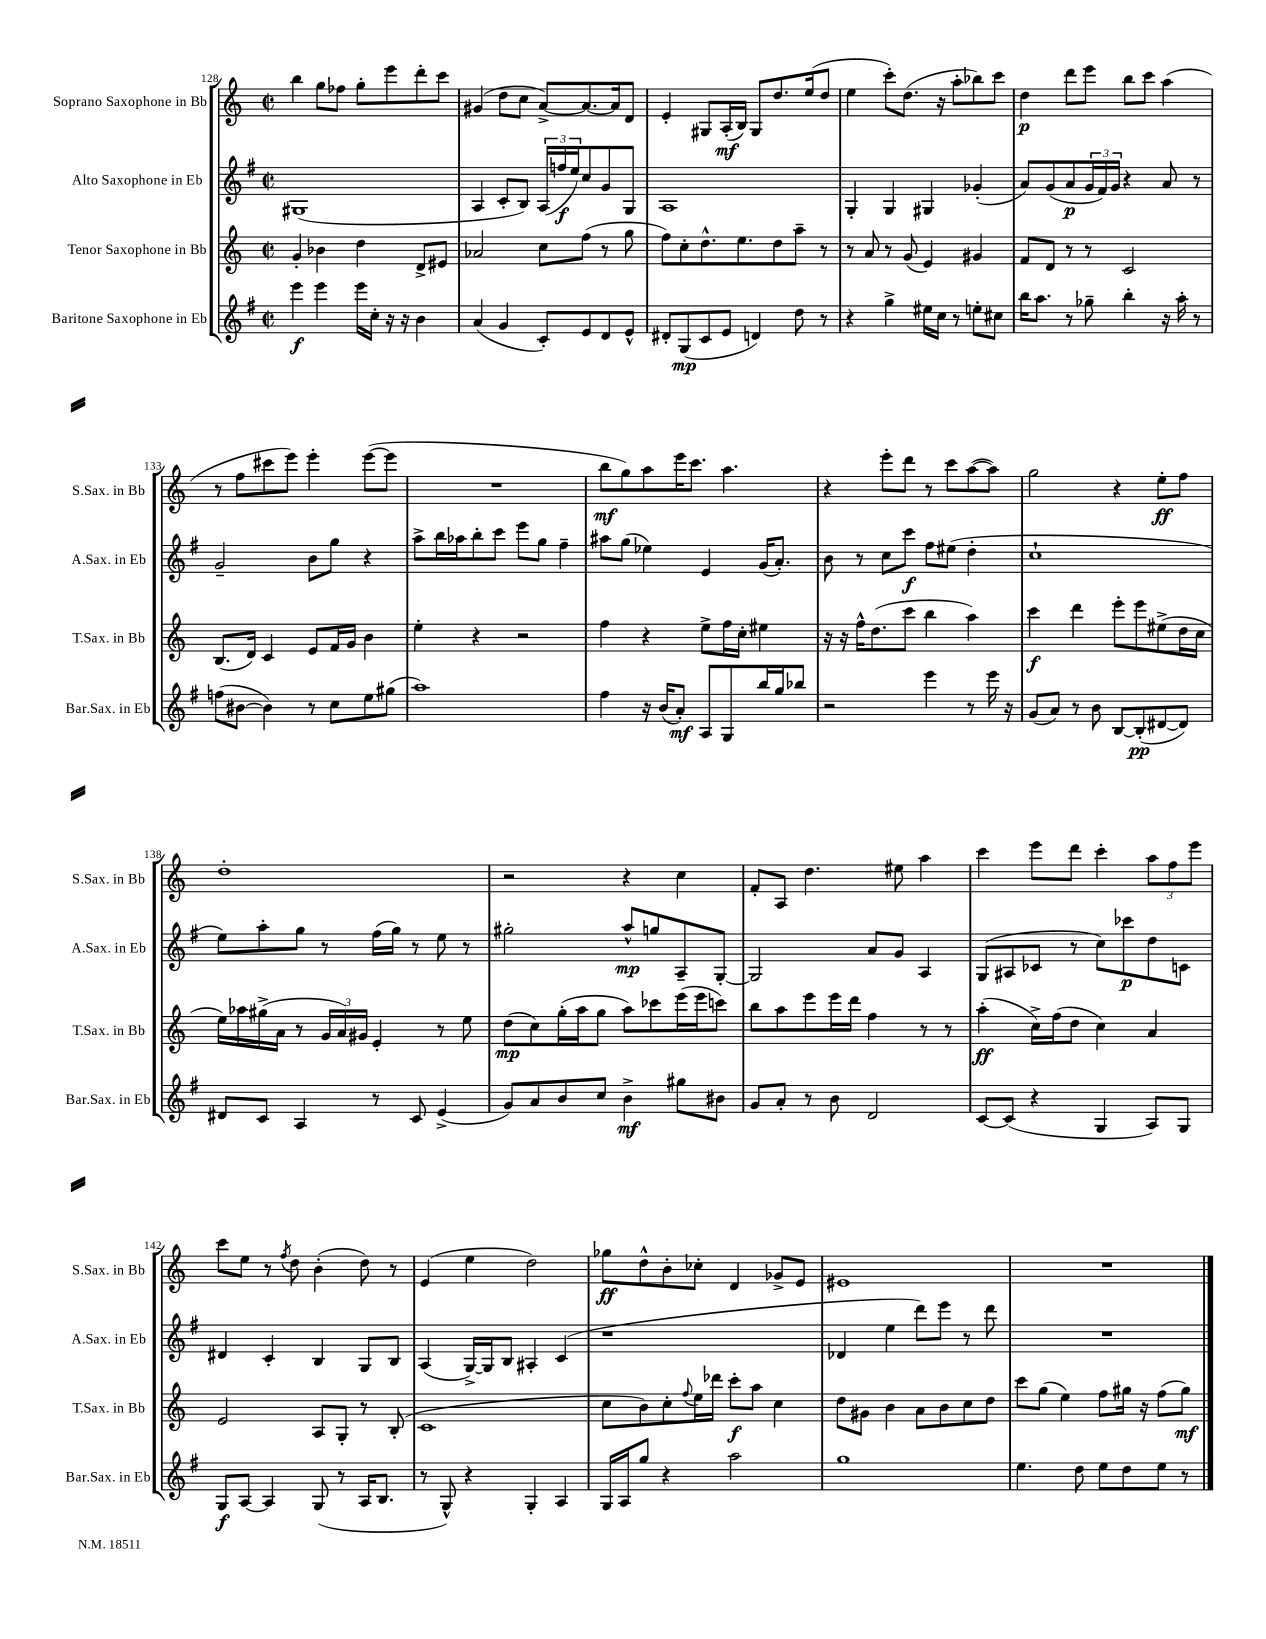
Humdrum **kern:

**kern	**kern	**kern	**kern
*staff4	*staff3	*staff2	*staff1
*clefG2	*clefG2	*clefG2	*clefG2
*k[f#]	*k[]	*k[f#]	*k[]
*M2/2	*M2/2	*M2/2	*M2/2
*met(c|)	*met(c|)	*met(c|)	*met(c|)
4eee\	4g'/	(1G#	4bb\
4eee\	4b-\	.	8gg\L
.	.	.	8ff-\J
16eee\LL	4dd\	.	8gg'\L
16cc'\JJ	.	.	.
16r	.	.	8eee\
16r	.	.	.
4b\	8d^/L	.	8ddd'\
.	8e#/J	.	8ccc\J
=	=	=	=
(4a/	2a-/	4A/	(4g#/
4g/	.	8c'/L	8dd\L
.	.	8B/J)	8cc\J
8c'/L)	8cc\L	(24A/LL	[8a^/L)
.	.	24ff/	.
.	.	24ee/J)	.
8e/	(8ff\J	8cc/	8.a/_
8d/	8r	8g/	.
.	.	.	16a/]k
8e^^/J	8gg\	8G/J	8d/J
=	=	=	=
8d#'/L	8ff\L)	1A	4e'/
(8G/	8cc'\	.	.
8c/	8.dd^^\	.	8G#/L
8e/J	.	.	(16A'/L
.	8.ee\	.	16B/JJ)
4d/)	.	.	8G#/L
.	8dd\	.	8.dd/
8dd\	8aa~\J	.	.
.	.	.	(16ee/k
8r	8r	.	8dd/J
=	=	=	=
4r	8r	4G'/	4ee\
.	8a/	.	.
4gg^\	8r	4G/	8ccc'\L)
.	(8g/	.	(8.dd\J
16ee#\LL	4e/)	4G#/	.
16cc\JJ	.	.	16r
8r	.	.	8aa'\L
8ee'\L	4g#/	(4g-'/	8bb-\)
8cc#\J	.	.	8ccc\J
=	=	=	=
16bb\LK	8f/L	8a/L)	4dd\
8.aa\J	.	.	.
.	8d/J	(8g/	.
8r	8r	8a/	8ddd\L
8gg-~\	8r	24g/L	8eee\J
.	.	24f#/)	.
.	.	24g/JJ	.
4bb'\	2c/	4r	8bb\L
.	.	.	8ccc\J
16r	.	8a/	(4aa\
16aa'\	.	.	.
8r	.	8r	.
=	=	=	=
(8ff\L	(8.B/L	2g~/	8r
[8b#\J	.	.	8ff\L
.	16d/Jk)	.	.
4b#\])	4c/	.	8ccc#\
.	.	.	8eee\J)
8r	8e/L	8b\L	4eee'\
8cc\L	16f/L	8gg\J	.
.	16g/JJ	.	.
8ee\	4b\	4r	([8eee\L
(8gg#\J	.	.	8eee\]J
=	=	=	=
1aa)	4ee'\	8aa^\L	1r
.	.	16bb\L	.
.	.	16aa-\J	.
.	4r	8bb'\	.
.	.	8ccc\J	.
.	2r	8eee\L	.
.	.	8gg\J	.
.	.	4ff#~\	.
=	=	=	=
4ff#\	4ff\	8aa#\L	8bb\L
.	.	(8gg\J	8gg\)
16r	4r	4ee-\)	8aa\
(16b/LK	.	.	.
8a'/J)	.	.	16eee\K
.	.	.	8.ccc\J
8A/L	8ee^\L	4e/	.
8G/	16ff\L	.	4.aa\
.	16cc'\JJ	.	.
16bb/L	4ee#\	(16g/LK	.
16gg/J	.	8.a'/J)	.
8bb-/J	.	.	.
=	=	=	=
2r	16r	8b\	4r
.	16r	.	.
.	16ff^^\LK	8r	.
.	(8.dd\	.	.
.	.	8cc\L	8eee'\L
.	8ccc\J	8ccc\J	8ddd\J
4eee\	4bb\	8ff#\L	8r
.	.	(8ee#\J	8ccc\L
8r	4aa\)	4dd'\	([8aa\
16eee\	.	.	8aa\]J)
16r	.	.	.
=	=	=	=
(8g/L	4ccc\	1cc`	2gg\
8a/J)	.	.	.
8r	4ddd\	.	.
8b\	.	.	.
[8B/L	8eee'\L	.	4r
(8B'/]	8eee\	.	.
[8d#/	(8ee#^\	.	8ee'\L
8d#/]J)	16dd\L	.	8ff\J
.	16cc\JJ	.	.
=	=	=	=
8d#/L	16ee\LL)	8ee\L)	1dd'
.	16aa-\	.	.
8c/J	(16gg#^\	8aa'\	.
.	16a\JJ	.	.
4A/	8r	8gg\J	.
.	24g/LL	8r	.
.	24a/)	.	.
.	24g#/JJ	.	.
8r	4e'/	(16ff#\LL	.
.	.	16gg\JJ)	.
8c/	.	8r	.
(4e^/	8r	8ee\	.
.	8ee\	8r	.
=	=	=	=
8g/L)	(8dd\L	2gg#'\	2r
8a/	8cc\)	.	.
8b/	(16gg'\L	.	.
.	16aa\J	.	.
8cc/J	8gg\J	.	.
4b^\	8aa\L)	8aa^^/L	4r
.	8ccc-\	8gg/	.
8gg#\L	(16eee\L	8A~/	4cc\
.	16eee\J	.	.
8b#\J	8ccc\J)	[8G'/J	.
=	=	=	=
8g/L	8bb\L	2G/]	8f'/L
8a'/J	8aa\	.	8A/J
8r	8eee\	.	4.dd\
8b\	16eee\L	.	.
.	16ddd\JJ	.	.
2d/	4ff\	8a/L	.
.	.	8g/J	8ee#\
.	8r	4A/	4aa\
.	8r	.	.
=	=	=	=
[8c/L	(4aa'\	(8G/L	4ccc\
(8c/]J	.	8A#/	.
4r	16cc^\LL)	8c-/J	8eee\L
.	(16ff\J	.	.
.	8dd\J	8r	8ddd\J
4G/	4cc\)	8cc\L)	4ccc'\
.	.	8ccc-\	.
8A/L)	4a/	8dd\	12aa\L
.	.	.	12ff\
8G/J	.	8c\J	.
.	.	.	12eee\J
=	=	=	=
8G/L	2e/	4d#/	8ccc\L
[8A/J	.	.	8ee\J
4A/]	.	4c'/	8r
.	.	.	8qff/
.	.	.	8dd\
(8G/	8A/L	4B/	(4b'\
8r	8G'/J	.	.
16A/LK	8r	8G/L	8dd\)
8.B/J	.	.	.
.	(8B'/	8B/J	8r
=	=	=	=
8r	1c	(4A/	(4e/
8G^^/)	.	.	.
4r	.	[16G^/LL)	4ee\
.	.	16G/]J	.
.	.	8B/J	.
4G'/	.	4A#'/	2dd\)
4A/	.	(4c/	.
=	=	=	=
16G/LL	8cc\L	1r	8gg-\L
16A/J	.	.	.
8gg/J	8b\)	.	8dd^^\
4r	8cc'\	.	8b'\
.	8qqff/	.	.
.	16ee\L	.	8cc-'\J
.	16ddd-\JJ	.	.
2aa\	8ccc'\L	.	4d/
.	8aa\J	.	.
.	4cc\	.	8g-^/L
.	.	.	8e/J
=	=	=	=
1gg	8dd\L	4d-/	1e#
.	8g#\J	.	.
.	4b\	4ee\	.
.	8a\L	8ddd\L)	.
.	8b\	8eee\J	.
.	8cc\	8r	.
.	8dd\J	8ddd\	.
=	=	=	=
4.ee\	8ccc\L	1r	1r
.	(8gg\J	.	.
.	4ee\)	.	.
8dd\	.	.	.
8ee\L	8ff\L	.	.
8dd\	16gg#\Jk	.	.
.	16r	.	.
8ee\J	(8ff\L	.	.
8r	8gg#\J)	.	.
==	==	==	==
*-	*-	*-	*-
